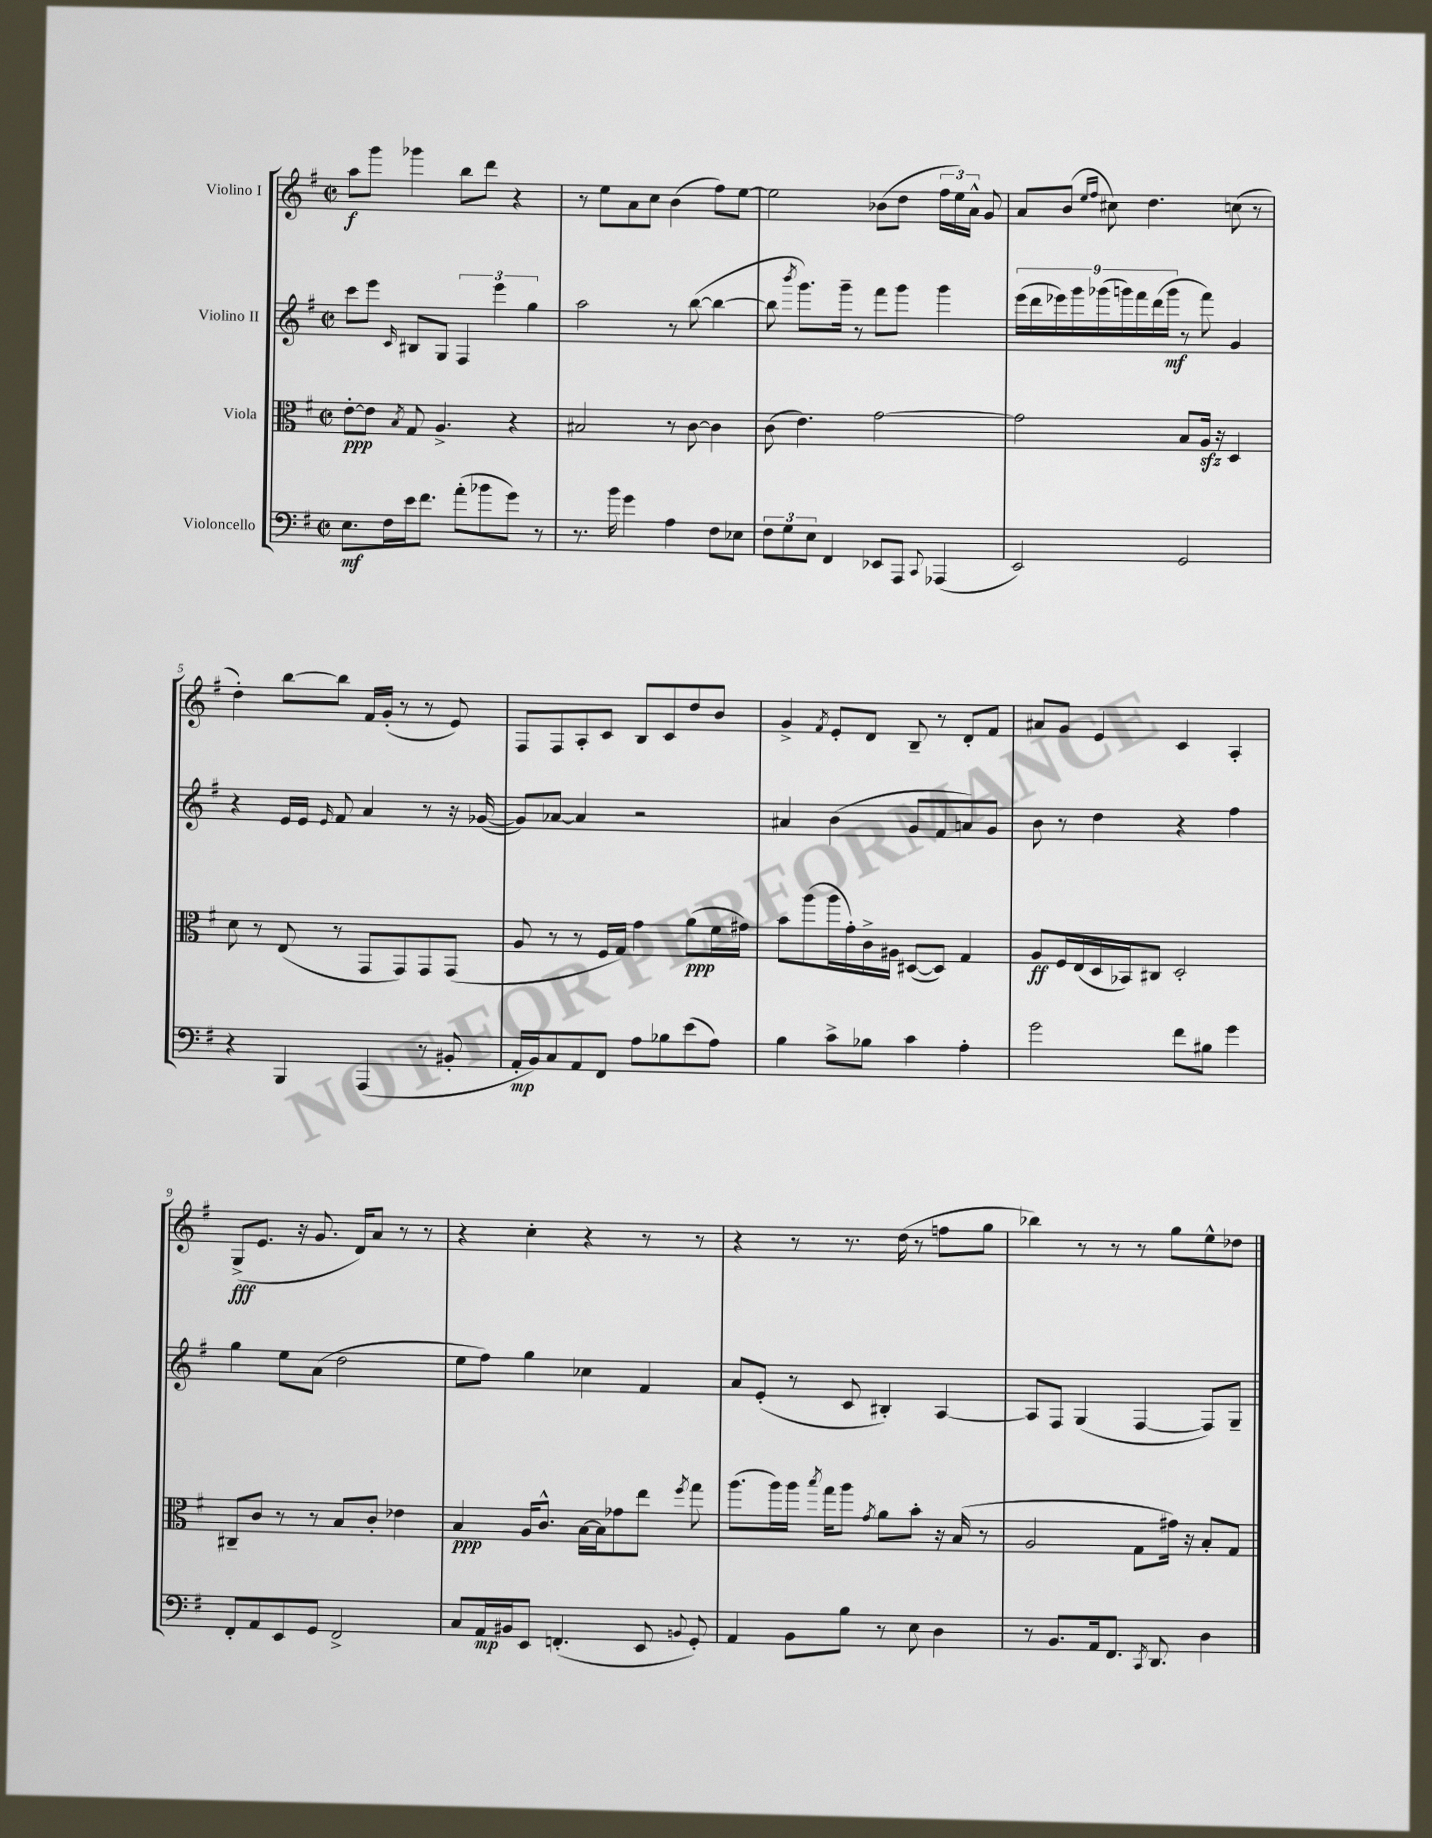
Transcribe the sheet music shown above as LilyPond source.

<<
\new StaffGroup <<
\new Staff = "s0" \with { instrumentName = "Violino I" } {
    \clef treble \key g \major \defaultTimeSignature \time 2/2
    \autoBeamOff a''8[\f g'''8] ges'''4 b''8[ d'''8] r4 |
    r8 e''8[ a'8 c''8] b'4( fis''8[) e''8]~ |
    e''2 bes'8[( d''8] \tuplet 3/2 { fis''16[ e''16) a'16]-^ } g'8 |
    a'8[ b'8]( \grace { e''16[ fis''16] } cis''8) d''4. c''8( r8 |
    d''4-.) b''8[~ b''8] fis'16[ g'16]-.( r8 r8 e'8) |
    fis8[ fis8 a8-. c'8] b8[ c'8 d''8 b'8] |
    g'4-> \acciaccatura { fis'8 } e'8[-. d'8] b8-- r8 d'8[-. fis'8] |
    ais'8[ g'8] e'4 c'4 a4-. |
    g8[->\fff( e'8.] r16 g'8. d'16[) a'8] r8 r8 |
    r4 c''4-. r4 r8 r8 |
    r4 r8 r8. d''16( r8 f''8[ g''8] |
    bes''4) r8 r8 r8 g''8[ e''8-^ des''8] \bar "|." |
}
\new Staff = "s1" \with { instrumentName = "Violino II" } {
    \clef treble \key g \major \defaultTimeSignature \time 2/2
    \autoBeamOff c'''8[ e'''8] \grace { c'16 } bis8[ g8] \tuplet 3/2 { fis4 e'''4 g''4 } |
    a''2 r8 b''8~( b''4~ |
    b''8 \acciaccatura { b'''8 } g'''8.[) g'''16]-- r8 fis'''8[ g'''8] g'''4 |
    \tuplet 9/8 { e'''16[( d'''16 ees'''16) g'''16 ges'''16( g'''16) fis'''16 d'''16( g'''16]\mf } r8 fis'''8) g'4 |
    r4 e'16[ e'16] \grace { e'16 } fis'8 a'4 r8 r16 ges'16~( |
    ges'8[) aes'8]~ aes'4 r2 |
    ais'4 b'4( g'8[ fis'8 a'8) g'8] |
    b'8 r8 d''4 r4 fis''4 |
    g''4 e''8[ a'8]( d''2 |
    e''8[ fis''8]) g''4 ces''4 fis'4 |
    a'8[ e'8]-.( r8 c'8 bis4-.) a4~ |
    a8[ fis8] g4( fis4~ fis8[) g8]-- \bar "|." |
}
\new Staff = "s2" \with { instrumentName = "Viola" } {
    \clef alto \key g \major \defaultTimeSignature \time 2/2
    \autoBeamOff e'8[~-.\ppp e'8] \acciaccatura { b8 } g8 a4.-> r4 |
    bis2 r8 c'8~ c'4 |
    c'8( e'4.) g'2~ |
    g'2 b8[ a16]\sfz r16 d4 |
    d'8 r8 e8( r8 g,8[ g,8) g,8 g,8]( |
    a8 r8 r8 fis16[ g16]) g'4 a'8[\ppp( fis'16 gis'16]) |
    b'8[ a''8( a''16 g'16-.) c'16-> ais16] dis8[~( dis8]) g4 |
    a8[\ff fis16 e16( d16 bes,16) cis8] d2-. |
    cis8[-- c'8] r8 r8 b8[ c'8]-. ees'4 |
    b4\ppp a16[ c'8.]-^ b16[~ b16 ges'8 e''8] \acciaccatura { fis''8 } g''8 |
    a''8.[( a''16) a''16] \acciaccatura { b''8 } g''16[ a''8] \acciaccatura { g'8 } a'8[ b'8]-. r16 b16( r8 |
    a2 g8[ gis'16]) r16 b8[-. g8] \bar "|." |
}
\new Staff = "s3" \with { instrumentName = "Violoncello" } {
    \clef bass \key g \major \defaultTimeSignature \time 2/2
    \autoBeamOff e8.[\mf fis16 e'16 fis'8.] a'8[-.( bes'8 g'8]) r8 |
    r8. b'16 g'4 a4 fis8[ ees8] |
    \tuplet 3/2 { fis8[ g8 e8] } fis,4 ees,8[ a,,8] \appoggiatura { c,8 } aes,,4( |
    e,2) g,2 |
    r4 b,,4 a,,4( r8 bis,8-. |
    a,16[-.\mp b,16) c8 a,8 fis,8] a8[ bes8 e'8( a8]) |
    b4 c'8[-> bes8] c'4 a4-. |
    g'2 fis'8[ bis8] g'4 |
    fis,8[-. a,8 e,8 g,8] fis,2-> |
    c8[ a,16\mp bis,16 e,8] f,4.-.( e,8 \appoggiatura { b,8 } g,8-.) |
    a,4 b,8[ b8] r8 e8 d4 |
    r8 b,8.[ a,16 fis,8.] \acciaccatura { c,8 } d,8. d4 \bar "|." |
}
>>
>>
